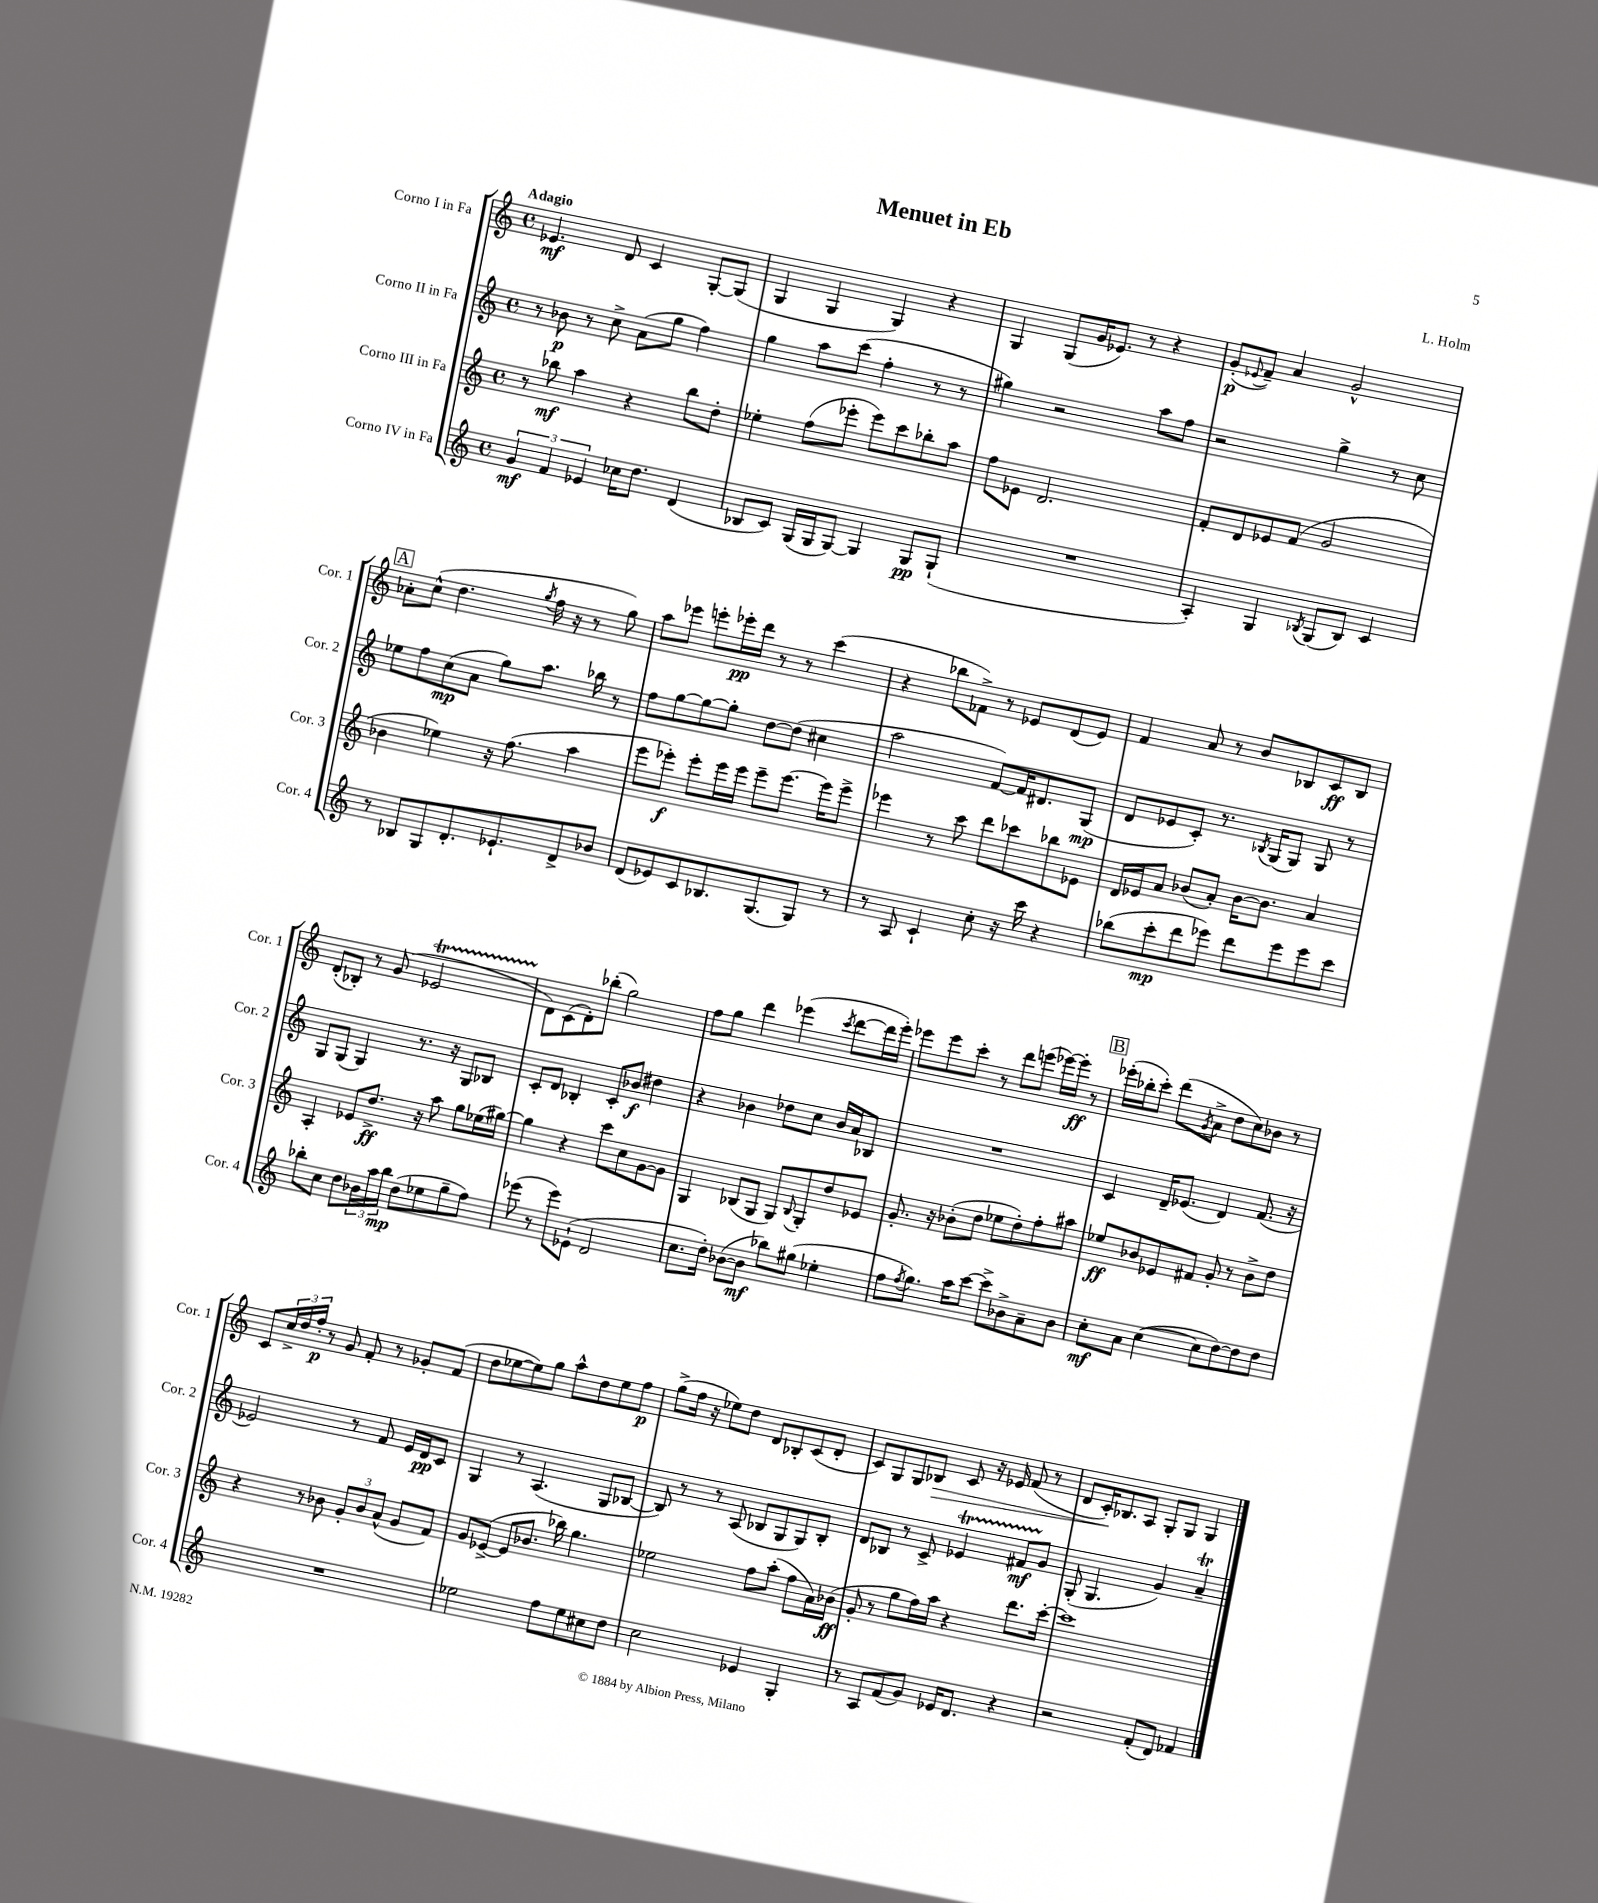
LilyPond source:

\header { title = "Menuet in Eb" composer = "L. Holm" }
<<
\new StaffGroup <<
\new Staff = "s0" \with { instrumentName = "Corno I in Fa" shortInstrumentName = "Cor. 1" } {
    \clef treble \key c \major \defaultTimeSignature \time 4/4 \tempo "Adagio"
    ees'4.\mf d'8 c'4 g8~-. g8( |
    g4 g4 g4) r4 |
    g4 g8( g'16 ees'8.) r8 r4 |
    g'8-.\p( \appoggiatura { ees'8 } f'8--) a'4 g'2-^ |
    \mark \markup { \box "A" } aes'8-. c''8-^( d''4. \acciaccatura { g''8 } f''16 r16 r8 g''8) |
    a''8 ees'''8 e'''8-. ees'''16-.\pp d'''16 r8 r8 c'''4( |
    r4 bes''8 fes'8->) r8 ees'8 d'8( ees'8) |
    f'4 a'8 r8 b'8 bes8 c'8\ff bes8 |
    d'8-.( bes8-.) r8 g'8( ees'2\startTrillSpan |
    d'8\stopTrillSpan) c'8( d'8-.) bes''8-.( g''2) |
    f''8 g''8 d'''4 ees'''4( \acciaccatura { c'''8 } d'''8~ d'''16 ees'''16-.) |
    ees'''8 ees'''8 c'''8-. r8 d'''8 e'''8( ees'''16~) ees'''16-.\ff r8 |
    \mark \markup { \box "B" } ees'''16-.( bes''16-. c'''8-.) d'''8( \acciaccatura { g'8 } a'8-> d''8 c''8) bes'8 r8 |
    c'8 \tuplet 3/2 { c''16-> d''16 f''16-.\p } r8 g'8 f'8-. r8 ges'8-. f'8( |
    d''8 ees''8~ ees''8) g''8 a''8-^ d''8 ees''8 f''8\p |
    g''8->( f''16 r16 ees''8) d''8 d'8 bes8-. c'8( d'8-. |
    c'8) g8 g8 bes8\> c'8 r16 ees'16 f'8( r8 |
    d'8 c'16-.\!) bes8. a8 g8-. g8 g4 \bar "|." |
}
\new Staff = "s1" \with { instrumentName = "Corno II in Fa" shortInstrumentName = "Cor. 2" } {
    \clef treble \key c \major \defaultTimeSignature \time 4/4
    r8 bes'8\p r8 c''8-> a'8( g''8 f''4) |
    g''4 a''8 c'''8( f''4-. r8 r8 |
    gis''4) r2 a''8 f''8 |
    r2 g''4-> r8 c''8 |
    \mark \markup { \box "A" } ees''8 f''8 c''8\mp( a'8 g''8) a''8. bes''16 r8 |
    f''8 g''8~ g''8~ g''8-. d''8~ d''8( cis''4 |
    a''2 f'8~) f'16 dis'8. g8\mp( |
    d'8 ees'8 c'8-.) r8. \acciaccatura { bes8 } g16( g8) g8 r8 |
    g8 g8( g4) r8. r16 g8 bes8 |
    c'8-. d'8 bes4-. c'8-. bes'8\f dis''4 |
    r4 bes'4 des''8 c''8 bes'16 a'16 bes8 |
    R1 |
    \mark \markup { \box "B" } c'4 d'16-- ees'8.( d'4) f'8.( r16 |
    ees'2) r8 f'8 ees'16 d'16\pp c'8 |
    g4 r8 a4.( g8 bes8~ |
    bes8) r8 r8 a8( bes8 g8 g8) bes8-. |
    d'8 bes8 r8 c'8-> ees'4\startTrillSpan fis'8\mf g'8\stopTrillSpan |
    g8-.( g4. g'4) a'4--\trill \bar "|." |
}
\new Staff = "s2" \with { instrumentName = "Corno III in Fa" shortInstrumentName = "Cor. 3" } {
    \clef treble \key c \major \defaultTimeSignature \time 4/4
    r8 bes''8\mf a''4 r4 bes''8 d''8-. |
    ees''4-. f''8( ees'''8-. ees'''8) c'''8 bes''8-. a''8 |
    f''8 ees'8 d'2. |
    f'8-. d'8 ees'8 f'8( g'2 |
    \mark \markup { \box "A" } bes'4 ees''4) r16 f''8.( a''4 |
    e'''8 ees'''8-.\f) ees'''8-. ees'''16 ees'''16 ees'''8-- ees'''8.~ ees'''16 ees'''8-> |
    ees'''4 r8 c'''8 d'''8 ces'''8 bes''8 ees'8 |
    d'16 ees'16 a'8 bes'8( a'8-.) bes'16~ bes'8. a'4 |
    a4-. ees'8 d''8.->\ff r16 a''8 g''8 ees''16( gis''16~) |
    gis''4 r4 c'''8 c''8 g'8~ g'8 |
    g4 bes8( g8 g8) \appoggiatura { bes8 } g8-. d''8 ees'8 |
    g'8.-. r16 bes'8-.( d''8 ees''8 d''8-.) f''8-. ais''8 |
    \mark \markup { \box "B" } ees''8\ff bes'8 ees'8 fis'8 g'8-. r8 bes'8-> d''8 |
    r4 r8 bes'8 \tuplet 3/2 { g'8-. bes'8 a'8-^( } g'8 f'8) |
    g'8 ees'8~->( ees'8 bes'8. bes''16) g''4. |
    ees''2 f''8 a''8-.( f''8 a'16) bes'16\ff( |
    g'8-. r8 g''8 f''16) a''16 r4 d'''8. c'''16~-. |
    c'''1 \bar "|." |
}
\new Staff = "s3" \with { instrumentName = "Corno IV in Fa" shortInstrumentName = "Cor. 4" } {
    \clef treble \key c \major \defaultTimeSignature \time 4/4
    \tuplet 3/2 { g'4\mf f'4 ees'4 } ces''16 d''8. d'4( |
    bes8 c'8) g16( g16 g8~) g4 g8\pp g8-!( |
    R1 |
    a4-.) g4 \acciaccatura { bes8 } g8( bes8) c'4 |
    \mark \markup { \box "A" } r8 bes8 g8 d'8.-. ees'8.-! d'8-> bes'8 |
    d'8( ees'8) c'8 bes8. g8.( g8) r8 |
    r8 a8 c'4-! c''8-. r16 c'''16 r4 |
    bes''8( c'''8-.\mp d'''8 ees'''8) d'''8 ees'''8 ees'''8 c'''8 |
    bes''8-. c''8 d''8 \tuplet 3/2 { bes'16 a''16 bes''16\mp } d''8( ees''8 g''8-- f''8) |
    ees'''8( r8 ees'''8) ees'8-!( d'2 |
    c''8. d''16-.) bes'8~( bes'8\mf bes''8) gis''8( ees''4-. |
    f''8 \acciaccatura { f''8 } g''8.) a''16 c'''8~ c'''8-> bes'8-> a'8-- bes'8 |
    \mark \markup { \box "B" } c''8-.\mf a'8 c''4~( c''8 d''8~) d''8 d''8 |
    R1 |
    ees''2 f''8 ees''8 cis''8 d''8 |
    c''2 ees'4 g4-. |
    r8 a8 f'8( g'8) ees'16 d'8. r4 |
    r2 f'8-.( d'8) fes'4 \bar "|." |
}
>>
>>
\layout { \context { \Score \remove "Bar_number_engraver" } }
